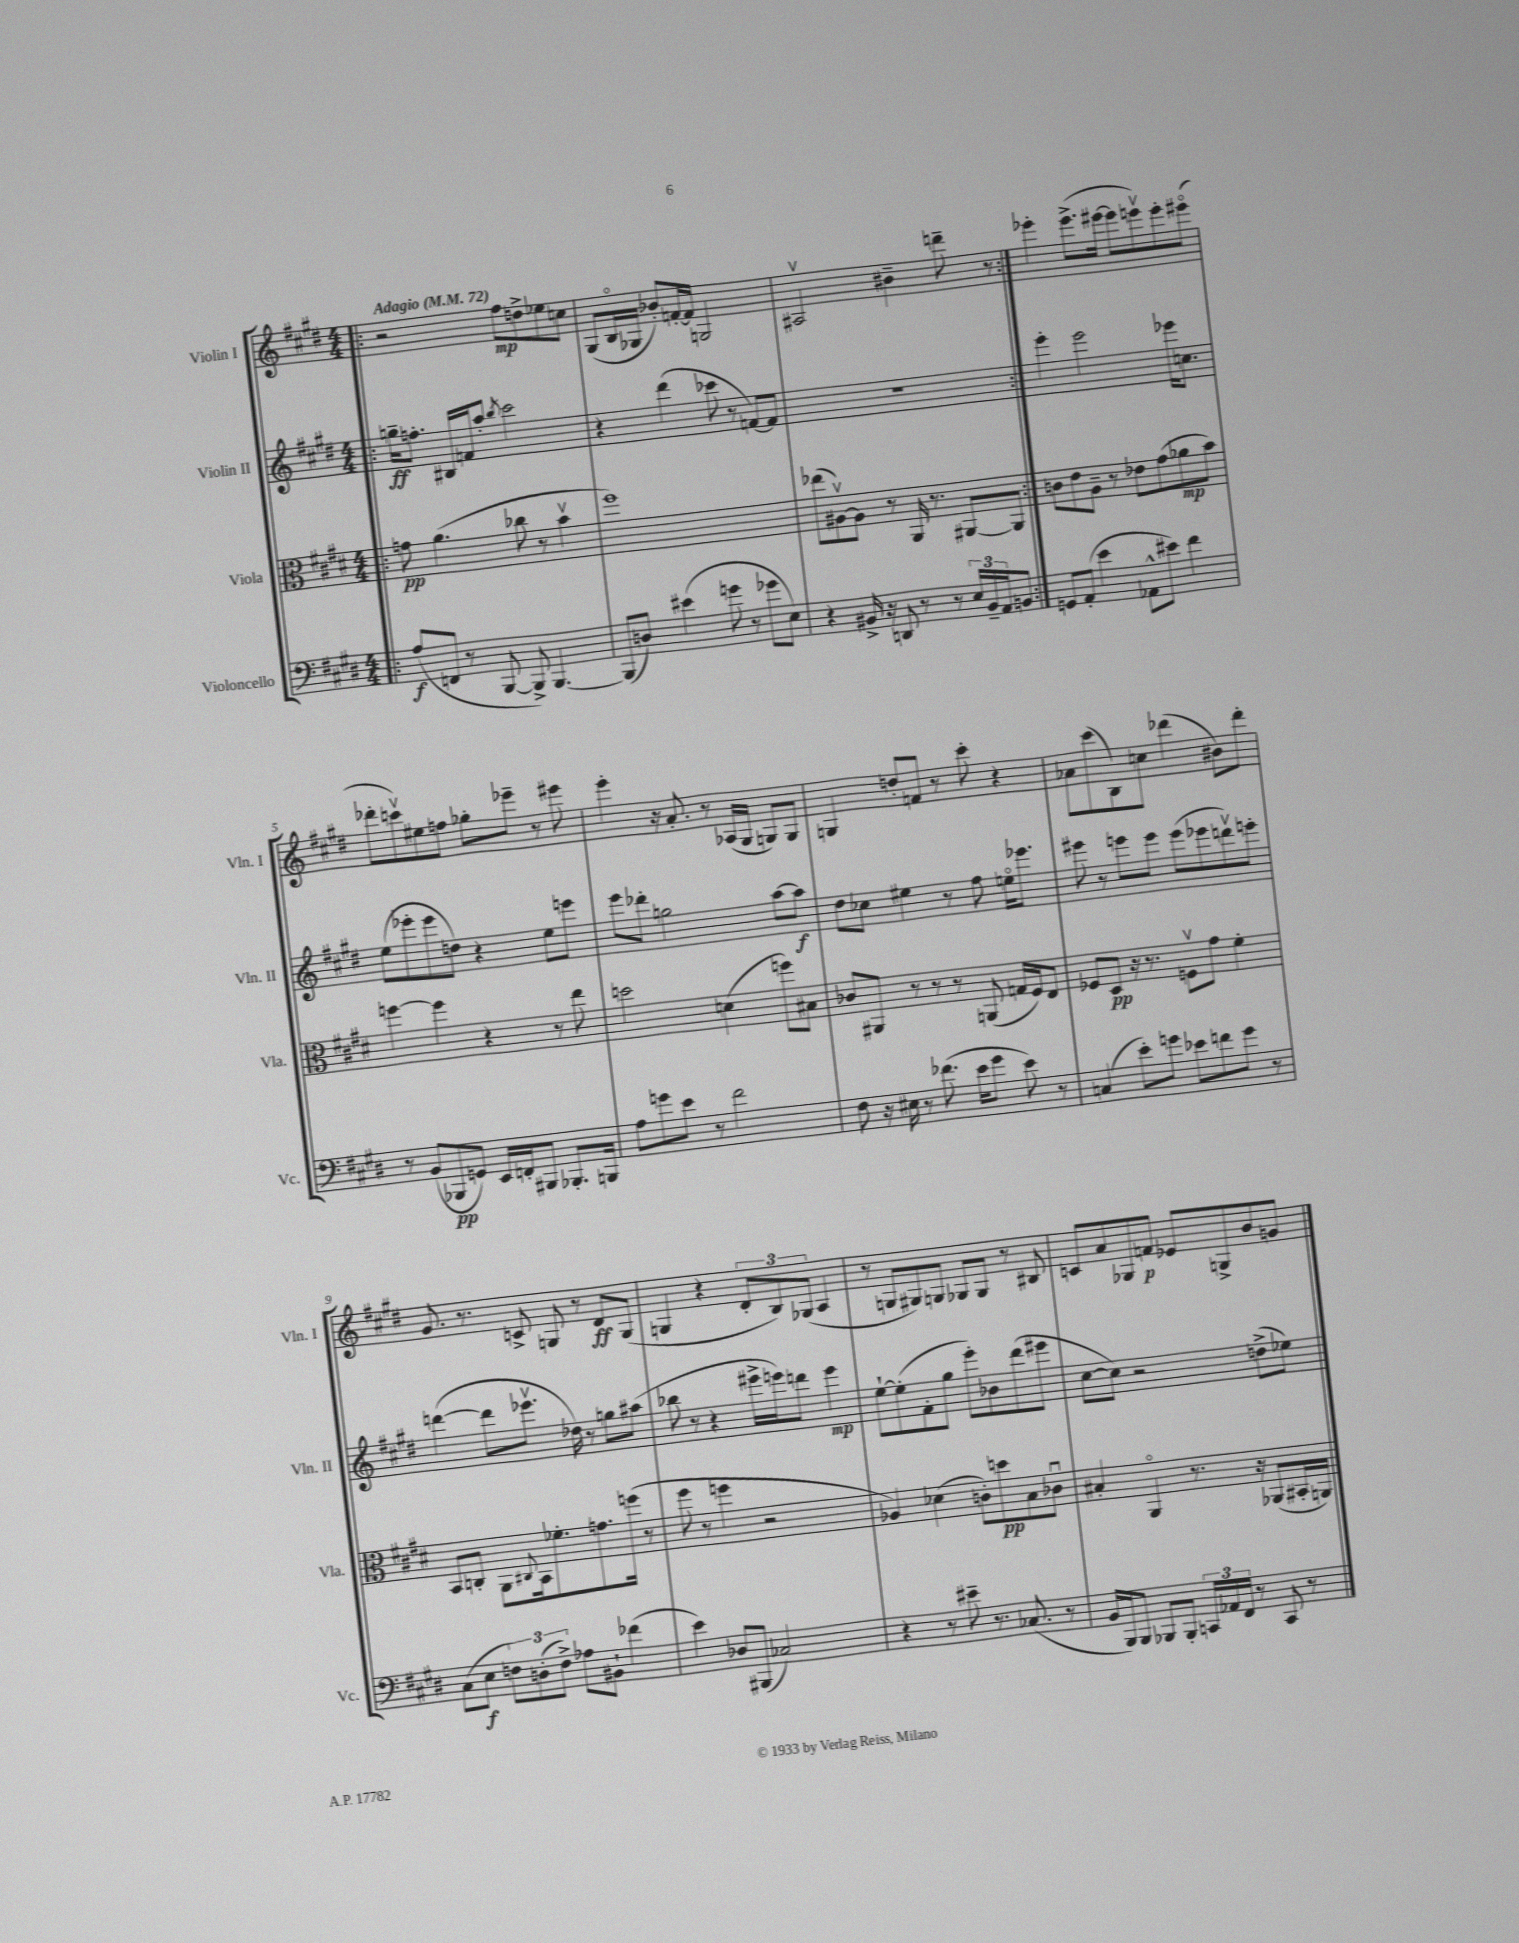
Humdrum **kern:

**kern	**kern	**kern	**kern
*staff4	*staff3	*staff2	*staff1
*clefF4	*clefC3	*clefG2	*clefG2
*k[f#c#g#d#]	*k[f#c#g#d#]	*k[f#c#g#d#]	*k[f#c#g#d#]
*M4/4	*M4/4	*M4/4	*M4/4
*MM72	*MM72	*MM72	*MM72
=!|:	=!|:	=!|:	=!|:
(8A/L	8g\	16gg~\LK	2r
.	.	8.ff'\J	.
8FF/J	(4.a\	.	.
8r	.	16B#/LL	.
.	.	16f/J	.
[8BBB/	.	8aa'/J	.
.	.	8qbb/	.
8BBB^/])	8cc-\	2ccc#\	8ff#\L
[4.BBB/	8r	.	8dd^\
.	4bv\	.	8ee-\
.	.	.	8cc\J
=	=	=	=
(8BBB/]L	1ff#)	4r	(8G#/L
8D/J)	.	.	16Bo/L
.	.	.	16G-/JJ
(4e#\	.	(4ddd#\	8b-'/L)
.	.	.	[16f'/L
.	.	.	16f/]JJ
8g\	.	8ccc-\	2G/
8r	.	8r	.
8g-\L	.	[8f/L)	.
8E\J)	.	8f/]J	.
=	=	=	=
4r	(8ee-\L	1r	2A#v/
.	[8A#v\)	.	.
16BB#^/	8A#\]J	.	.
16r	.	.	.
8DD/	8r	.	.
8r	16AA/	.	4b#~\
.	8.r	.	.
8r	.	.	.
24E/LL	[8AA#/L	.	8ddd~\
24BB#~/	.	.	.
24AA/J	.	.	.
8BB/J	8AA#/]J	.	8r
=:|!	=:|!	=:|!	=:|!
8GG/L	8c\L	4eee'\	4eee-'\
(8AA'/J	8e\	.	.
4e\	8A~\J	2eee\	(8.eee-^\L
.	8r	.	.
.	.	.	[16eee#\Jk
8AA-^^\L	8e-\L	.	8eee#\]L
8e#\J)	(8g#\	.	8eeev\)
4f#\	8a-\	16eee-\LK	8eee'\
.	.	8.cc\J	.
.	8b\J)	.	(8eee#o\J
=	=	=	=
8r	[4ff\	(8ee\L	8ddd-'\L
(8BB/L	.	8eee-'\	8cccv\)
8BBB-/	4ff\]	8eee-\	8ee#\
8GG/J)	.	8dd\J)	8ff\J
16EE/LL	4r	4r	8gg-'\L
16FF'/J	.	.	.
8BBB#/J	.	.	8eee-~\J
8.BBB-'/L	8r	8ee\L	8r
.	8ee\	8eee\J	8eee#\
16BBB/Jk	.	.	.
=	=	=	=
8A\L	2dd\	8eee\L	4eee'\
8g\	.	8ddd-'\J	.
8e\J	.	2gg\	16r
.	.	.	8.a'/
8r	.	.	.
2f#\	(4d\	.	8r
.	.	.	(16A-/LL
.	.	.	16G#/JJ
.	8ff\L)	[8aa\L	8G/L)
.	8B#\J	8aa\]J	8G/J
=	=	=	=
8F#\	8c-/L	8dd#\L	4G/
16r	8AA#/J	8cc-\J	.
16E#\	.	.	.
8r	8r	4ee#\	8dd'/L
(8.f-\	8r	.	8f/J
.	8r	8r	8r
16e\LK	.	.	.
8g#\J	(8AA/	8ff#\	8ccc#'\
8e\)	16G/LL	16eeo\LK	4r
.	16F#/J)	8.eee-\J	.
8r	8E/J	.	.
=	=	=	=
(4C/	8F-/L	8eee#\	8a-\L
.	8D#/J	8r	(8ccc#\
8e'\L)	16r	8eee\L	8B\)
.	8.r	.	.
8g\J	.	8eee\J	8cc\J
8e-\L	8Fv\L	(8eee\L	(4ddd-\
8f\	8g#\J	8eee-\	.
8g\J	4f#'\	8dddv\)	8b#\L)
8r	.	8eee'\J	8ddd-'\J
=	=	=	=
(8C#\L	8BB/L	([4ddd\	8.g#/
8E\J	8C'/J	.	.
.	.	.	8.r
12F\L)	8AA\L	8ddd\]L	.
(12D'\	.	.	.
.	8qqC#/	.	.
.	16BB\k	8.eee-v\J	8c^/
12F^\J)	.	.	.
.	8.f-'\	.	.
8A-\L	.	.	8G/
.	.	16dd-\)	.
8BB#`\J	8.g\	8r	8r
(4f-\	.	8gg\L	8d#/L
.	(16ff\Jk	.	.
.	8r	(8aa#\J	(8G/J
=	=	=	=
4e\)	8ff#\	8bb-\	4G/
.	8r	8r	.
8D-/L	4ff\	4r	4r
(8BBB#/J	.	.	.
2C-/)	2r	16eee#^\LL	12d#'/L
.	.	16eee\J)	.
.	.	.	12B/)
.	.	8ddd\J	.
.	.	.	(12G-/J
.	.	4eee\	4A/
=	=	=	=
4r	4A-/)	[8ee`\L	8r
.	.	(8ee'\]	8G/L
8r	(4d-\	8f#'\	8G#/)
8e#~\	.	8gg#\J	8G/J
8.r	8c'\L)	8eee'\L)	8G-/L
.	8dd\	8b-\	8G-/J
(8.C-/	.	.	.
.	8B\	(8ddd#\	8r
8r	8c-u\J	8eee#\J	8B#/
=	=	=	=
16BB/LL	4B#'/	[8cc#\L	8c/L
16BBB/J)	.	.	.
8BBB/J	.	8cc#\]J)	8a/
8BBB-/L	4AAo/	2r	8G-/
8BBB-'/J	.	.	8f/J
24CC/LL	8.r	.	8e-/L
24AA-/	.	.	.
24FF#/JJ	.	.	.
8r	.	.	8G^/
.	16r	.	.
8CC/	(8AA-/L	(8dd^\L	8b/
8r	16BB#'/L	8ee-\J)	8g/J
.	16AA/JJ)	.	.
==	==	==	==
*-	*-	*-	*-
